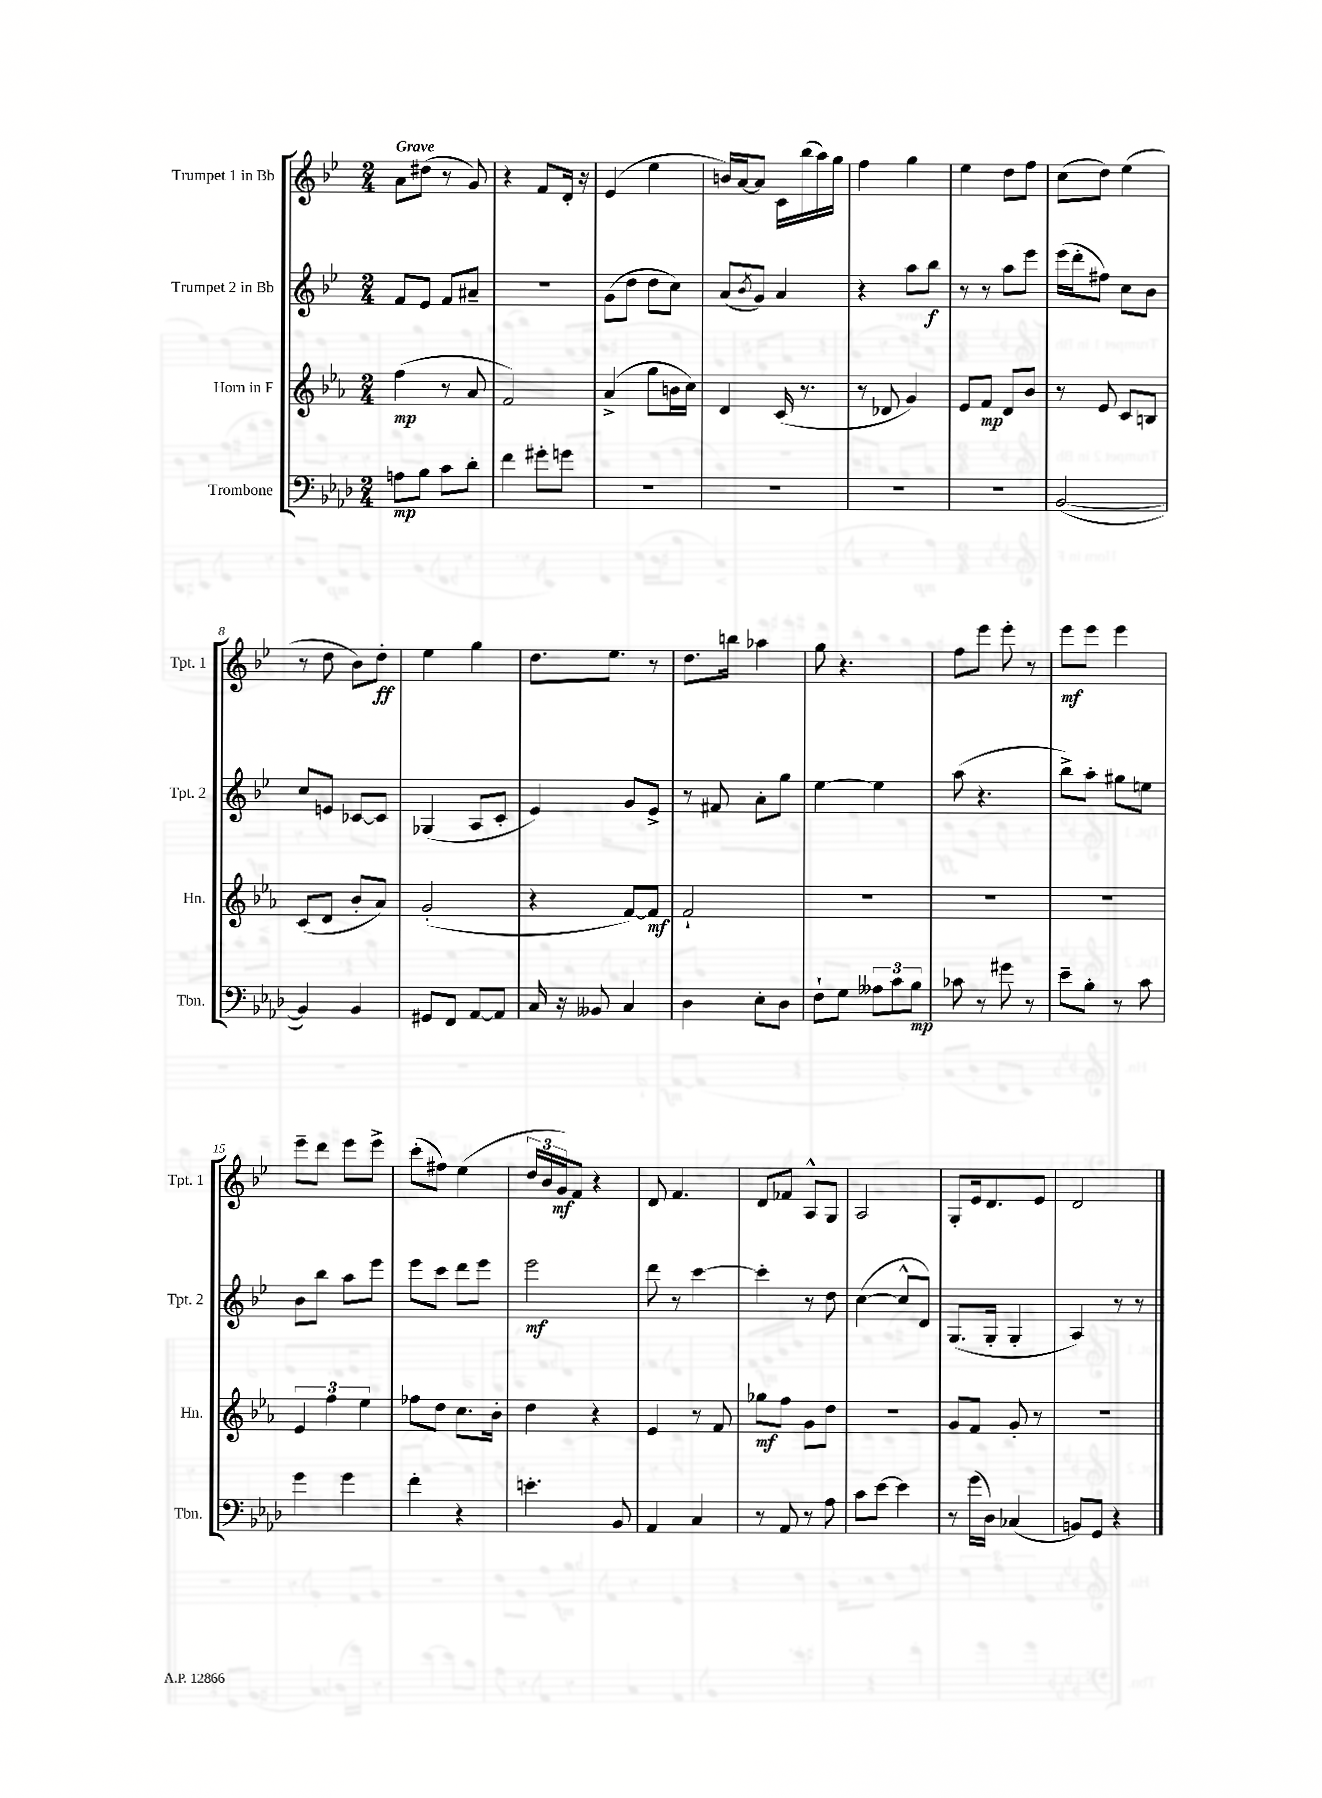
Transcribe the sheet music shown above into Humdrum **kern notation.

**kern	**dynam	**kern	**dynam	**kern	**dynam	**kern	**dynam
*part4	*part4	*part3	*part3	*part2	*part2	*part1	*part1
*staff4	*staff4	*staff3	*staff3	*staff2	*staff2	*staff1	*staff1
*I"Trombone	*	*I"Horn in F	*	*I"Trumpet 2 in Bb	*	*I"Trumpet 1 in Bb	*
*I'Tbn.	*	*I'Hn.	*	*I'Tpt. 2	*	*I'Tpt. 1	*
*clefF4	*	*clefG2	*	*clefG2	*	*clefG2	*
*k[b-e-a-d-]	*	*k[b-e-a-]	*	*k[b-e-]	*	*k[b-e-]	*
*M2/4	*	*M2/4	*	*M2/4	*	*M2/4	*
=1	=1	=1	=1	=1	=1	=1	=1
!	!	!	!	!	!	!LO:TX:a:B:t=Grave	!
8An\L	mp	(4ff\	mp	8f/L	.	8a\L	.
8B-\J	.	.	.	8e-/J	.	(8dd#X\J	.
8c\L	.	8r	.	8f/L	.	8r	.
8d-'\J	.	8a-/	.	8a#X~/J	.	8g/)	.
=2	=2	=2	=2	=2	=2	=2	=2
4f\	.	2f/)	.	2r	.	4r	.
8g#X'\L	.	.	.	.	.	8f/L	.
8gn\J	.	.	.	.	.	16d'/Jk	.
.	.	.	.	.	.	16r	.
=3	=3	=3	=3	=3	=3	=3	=3
2r	.	(4a-^/	.	(8g\L	.	(4e-/	.
.	.	.	.	8dd\J	.	.	.
.	.	8gg\L	.	8dd\L	.	4ee-\	.
.	.	16bn\L	.	8cc\J)	.	.	.
.	.	16cc\JJ)	.	.	.	.	.
=4	=4	=4	=4	=4	=4	=4	=4
2r	.	4d/	.	(8a/L	.	16bn/LL)	.
.	.	.	.	.	.	[16a/J	.
.	.	.	.	8qb-/	.	.	.
.	.	.	.	8g/J)	.	8a/J]	.
.	.	(16c/	.	4a/	.	16c\LL	.
.	.	8.r	.	.	.	(16bb-\	.
.	.	.	.	.	.	16aa\)	.
.	.	.	.	.	.	16gg\JJ	.
=5	=5	=5	=5	=5	=5	=5	=5
2r	.	8r	.	4r	.	4ff\	.
.	.	8d-X/	.	.	.	.	.
.	.	4g/)	.	8aa\L	.	4gg\	.
.	.	.	.	8bb-\J	f	.	.
=6	=6	=6	=6	=6	=6	=6	=6
2r	.	8e-/L	.	8r	.	4ee-\	.
.	.	8f/J	mp	8r	.	.	.
.	.	8d/L	.	8aa\L	.	8dd\L	.
.	.	8b-/J	.	8eee-\J	.	8ff\J	.
=7	=7	=7	=7	=7	=7	=7	=7
([2BB-/	.	8r	.	(16eee-\LL	.	(8cc\L	.
.	.	.	.	16ddd'\J	.	.	.
.	.	8e-/	.	8ff#X\J)	.	8dd\J)	.
.	.	8c/L	.	8cc\L	.	(4ee-\	.
.	.	8Bn/J	.	8b-\J	.	.	.
!!LO:LB:g=z
=8	=8	=8	=8	=8	=8	=8	=8
4BB-/])	.	(8c/L	.	8cc/L	.	8r	.
.	.	8d/J	.	8en/J	.	8dd\	.
4BB-/	.	8b-'/L	.	[8c-X/L	.	8b-\L)	.
.	.	8a-/J)	.	8c-/J]	.	8dd'\J	ff
=9	=9	=9	=9	=9	=9	=9	=9
8GG#X/L	.	(2g'/	.	(4G-X/	.	4ee-\	.
8FF/J	.	.	.	.	.	.	.
[8AA-/L	.	.	.	8A/L	.	4gg\	.
8AA-/J]	.	.	.	8c'/J	.	.	.
=10	=10	=10	=10	=10	=10	=10	=10
16C/	.	4r	.	4e-/)	.	8.dd\L	.
16r	.	.	.	.	.	.	.
8BB--X/	.	.	.	.	.	.	.
.	.	.	.	.	.	8.ee-\J	.
4C/	.	[8f/L)	.	8g/L	.	.	.
.	.	8f/J]	mf	8e-^/J	.	8r	.
=11	=11	=11	=11	=11	=11	=11	=11
4D-\	.	2f`/	.	8r	.	8.dd\L	.
.	.	.	.	8f#X/	.	.	.
.	.	.	.	.	.	16bbn\Jk	.
8E-'\L	.	.	.	8a'\L	.	4aa-X\	.
8D-\J	.	.	.	8gg\J	.	.	.
=12	=12	=12	=12	=12	=12	=12	=12
8F`\L	.	2r	.	[4ee-\	.	8gg\	.
8G\J	.	.	.	.	.	4.r	.
12A--X\L	.	.	.	4ee-\]	.	.	.
12c\	.	.	.	.	.	.	.
12B-\J	mp	.	.	.	.	.	.
=13	=13	=13	=13	=13	=13	=13	=13
8c-X\	.	2r	.	(8aa\	.	8ff\L	.
8r	.	.	.	4.r	.	8eee-\J	.
8g#X\	.	.	.	.	.	8eee-'\	.
8r	.	.	.	.	.	8r	.
=14	=14	=14	=14	=14	=14	=14	=14
8e-~\L	.	2r	.	8bb-^\L)	.	8eee-\L	mf
8B-'\J	.	.	.	8aa'\J	.	8eee-\J	.
8r	.	.	.	8gg#X\L	.	4eee-\	.
8c\	.	.	.	8een\J	.	.	.
!!LO:LB:g=z
=15	=15	=15	=15	=15	=15	=15	=15
4g\	.	6e-/	.	8b-\L	.	8eee-~\L	.
.	.	.	.	8bb-\J	.	8ddd\J	.
.	.	6ff\	.	.	.	.	.
4g\	.	.	.	8aa\L	.	8eee-\L	.
.	.	6ee-\	.	.	.	.	.
.	.	.	.	8eee-\J	.	8eee-^\J	.
=16	=16	=16	=16	=16	=16	=16	=16
4f'\	.	8ff-X\L	.	8eee-\L	.	(8ccc'\L	.
.	.	8dd\J	.	8ccc\J	.	8ff#X\J)	.
4r	.	8.cc\L	.	8ddd\L	.	(4ee-\	.
.	.	.	.	8eee-\J	.	.	.
.	.	16b-'\Jk	.	.	.	.	.
=17	=17	=17	=17	=17	=17	=17	=17
4.en'\	.	4dd\	.	2eee-\	mf	24dd/LL	.
.	.	.	.	.	.	24b-/	.
.	.	.	.	.	.	24g/J)	mf
.	.	.	.	.	.	8f/J	.
.	.	4r	.	.	.	4r	.
8BB-/	.	.	.	.	.	.	.
=18	=18	=18	=18	=18	=18	=18	=18
4AA-/	.	4e-/	.	8ddd\	.	8d/	.
.	.	.	.	8r	.	4.f/	.
4C/	.	8r	.	[4ccc\	.	.	.
.	.	8f/	.	.	.	.	.
=19	=19	=19	=19	=19	=19	=19	=19
8r	.	8gg-X\L	mf	4ccc'\]	.	8d/L	.
8AA-/	.	8ff\J	.	.	.	8f-X/J	.
8r	.	8g\L	.	8r	.	8A^^/L	.
8A-\	.	8dd\J	.	8dd\	.	8G/J	.
=20	=20	=20	=20	=20	=20	=20	=20
8c\L	.	2r	.	([4cc\	.	2A/	.
[8e-\J	.	.	.	.	.	.	.
4e-\]	.	.	.	8cc^^/L]	.	.	.
.	.	.	.	8d/J)	.	.	.
=21	=21	=21	=21	=21	=21	=21	=21
8r	.	8g/L	.	(8.G/L	.	8G'/L	.
(16g\LL	.	8f/J	.	.	.	16e-/k	.
16D-\JJ)	.	.	.	16G'/Jk	.	8.d/	.
(4C-X/	.	8g'/	.	4G'/	.	.	.
.	.	8r	.	.	.	8e-/J	.
=22	=22	=22	=22	=22	=22	=22	=22
8BBn/L)	.	2r	.	4A/)	.	2d/	.
8GG/J	.	.	.	.	.	.	.
4r	.	.	.	8r	.	.	.
.	.	.	.	8r	.	.	.
==	==	==	==	==	==	==	==
*-	*-	*-	*-	*-	*-	*-	*-
